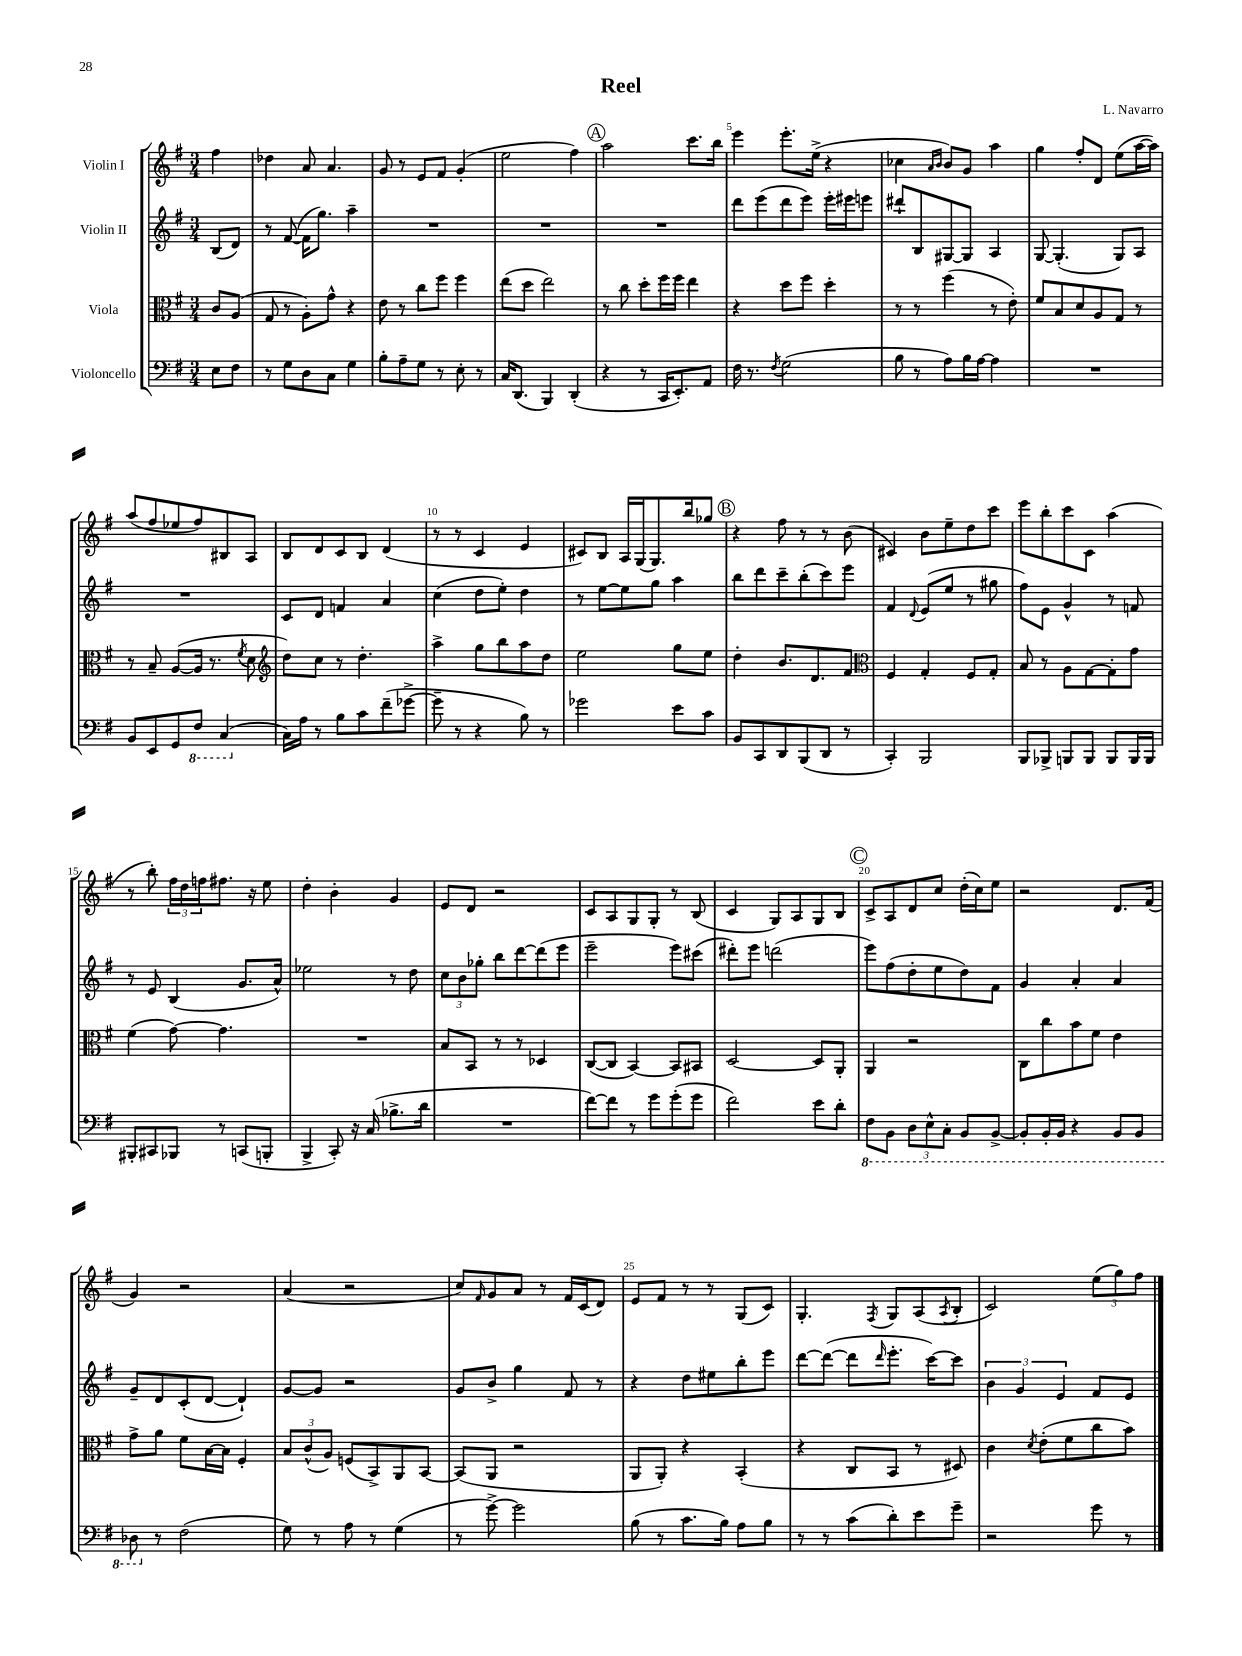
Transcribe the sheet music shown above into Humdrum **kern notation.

**kern	**kern	**kern	**kern
*part4	*part3	*part2	*part1
*staff4	*staff3	*staff2	*staff1
*I"Violoncello	*I"Viola	*I"Violin II	*I"Violin I
*clefF4	*clefC3	*clefG2	*clefG2
*k[f#]	*k[f#]	*k[f#]	*k[f#]
*M3/4	*M3/4	*M3/4	*M3/4
=	=	=	=
8E\L	8c/L	(8B/L	4ff#\
8F#\J	(8A/J	8d/J)	.
=1	=1	=1	=1
8r	8G/	8r	4dd-X\
8G\L	8r	([8f#/	.
8D\	8A'\L)	16f#\KL]	8a/
.	.	8.gg\J)	.
8C\J	8g^^\J	.	4.a/
4G\	4r	4aa~\	.
=2	=2	=2	=2
8B'\L	8e\	2.r	8g/
8A~\	8r	.	8r
8G\J	8cc\L	.	8e/L
8r	8ff#\J	.	8f#/J
8E'\	4ff#\	.	(4g'/
8r	.	.	.
=3	=3	=3	=3
16C/KL	(8ee\L	2.r	2ee\
(8.DD/J	.	.	.
.	8dd\J	.	.
4BBB/)	2ee\)	.	.
(4DD'/	.	.	4ff#\)
!!LO:REH:place=s1:t=A
=4	=4	=4	=4
4r	8r	2.r	2aa\
.	8cc\	.	.
8r	8dd'\L	.	.
16CC/KL	16ff#\L	.	.
8.EE'/)	16ff#\JJ	.	.
.	4ee\	.	8.ccc\L
8AA/J	.	.	.
.	.	.	16bb\Jk
=5	=5	=5	=5
16F#\	4r	8ddd\L	4eee\
8.r	.	.	.
.	.	(8eee\	.
8qF#/	.	.	.
(2G\	8dd\L	8ddd\	8.eee'\L
.	8ff#\J	8eee\J)	.
.	.	.	(16ee^\Jk
.	4dd'\	16eee'\LL	4r
.	.	16eee#X\J	.
.	.	8eeen\J	.
=6	=6	=6	=6
8B\	8r	8ddd#X`/L	4cc-X\
8r	8r	8B/	.
.	.	.	16qqa/LL
.	.	.	16qqb/JJ
8A\L)	(4ff#\	[8G#X/	8b/L)
16B\L	.	8G#/J]	8g/J
[16A\JJ	.	.	.
4A\]	8r	4A/	4aa\
.	8e'\)	.	.
=7	=7	=7	=7
2.r	8f#/L	[8G/	4gg\
.	8B/	(4.G'/]	.
.	8d/	.	8ff#'/L
.	8A/	.	8d/J
.	8G/J	8G/L)	(8ee\L
.	8r	8A/J	[16aa\L
.	.	.	16aa\JJ])
!!LO:LB:g=z
=8	=8	=8	=8
8BB/L	8r	2.r	(8aa/L
8EE/	8B~/	.	8ff#/
8GG/	([8A/L	.	8ee-X/
*8ba	*	*	*
8FF#/J	16A/Jk]	.	8ff#/)
.	8.r	.	.
(4CC/	.	.	8B#X/
.	8qf#/	.	.
.	8d\	.	8A/J
=9	=9	=9	=9
*	*clefG2	*	*
*X8ba	*	*	*
16C\LL)	8dd\L)	8c/L	8B/L
16A\JJ	.	.	.
8r	8cc\J	8d/J	8d/
8B\L	8r	4fn/	8c/
8c\	4.dd'\	.	8B/J
(8f#~\	.	4a/	(4d/
[8g-X^\J	.	.	.
=10	=10	=10	=10
8g-~\]	4aa^\	(4cc\	8r
8r	.	.	8r
4r	8gg\L	8dd\L	4c/
.	8bb\	8ee'\J)	.
8B\)	8aa\	4dd\	4e/
8r	8dd\J	.	.
=11	=11	=11	=11
2g-X\	2ee\	8r	8c#X/L)
.	.	[8ee\L	8B/J
.	.	8ee\]	16A/LL
.	.	.	(16G/J
.	.	8gg\J	8.G/)
8e\L	8gg\L	4aa\	.
.	.	.	16bb/k
8c\J	8ee\J	.	8gg-X/J
!!LO:REH:place=s1:t=B
=12	=12	=12	=12
8BB/L	4dd'\	8bb\L	4r
8CC/	.	8ddd\	.
8DD/	8.b/L	8ccc~\	8ff#\
(8BBB/	.	(8bb'\	8r
.	8.d/	.	.
8DD/J	.	8ccc\)	8r
8r	8f#/J	8eee\J	(8b\
=13	=13	=13	=13
*	*clefC3	*	*
4CC'/)	4F#/	4f#/	4c#X/)
.	.	8qqd/	.
2BBB/	4G'/	(8e/L	8b\L
.	.	8ee/J	8ee~\
.	8F#/L	8r	8dd\
.	8G'/J	8gg#X\	8ccc\J
=14	=14	=14	=14
8BBB/L	8B/	8ff#\L)	8eee\L
8BBB-X^/J	8r	8e\J	8bb'\
8BBBn/L	8A\L	4g^^/	8ccc\
8BBB/J	[8G\	.	8c\J
8BBB/L	8G'\]	8r	(4aa\
16BBB/L	8g\J	8fn/	.
16BBB/JJ	.	.	.
!!LO:LB:g=z
=15	=15	=15	=15
8BBB#X'/L	(4f#\	8r	8r
8CC#X/	.	8e/	8bb'\)
8BBB-X/J	[8g\)	(4B/	24ff#\LL
.	.	.	24dd\
.	.	.	24ffn\J
8r	4.g\]	.	8.ff#X\J
(8CCn/L	.	8.g/L	.
.	.	.	16r
8BBBn'/J	.	.	8ee\
.	.	16a^^/Jk)	.
=16	=16	=16	=16
4BBB^/	2.r	2ee-X\	4dd'\
8CC'/)	.	.	4b'\
16r	.	.	.
(16C/	.	.	.
8.B-X^\L	.	8r	4g/
.	.	8dd\	.
16d\Jk	.	.	.
=17	=17	=17	=17
2.r	8B/L	12cc\L	8e/L
.	.	12b\	.
.	8BB/J	.	8d/J
.	.	12gg-X'\J	.
.	8r	8bb\L	2r
.	8r	[8ddd\	.
.	4D-X/	(8ddd\]	.
.	.	8eee\J	.
=18	=18	=18	=18
[8f#\L)	([8C/L	2eee~\	8c/L
8f#\J]	8C/J]	.	8A/
8r	[4BB/)	.	8G/
8g\L	.	.	8G'/J
(8g'\	8BB/L]	8eee\L)	8r
8g\J	8BB#X/J	(8ccc#X\J	(8B/
=19	=19	=19	=19
2f#\)	[2D/	8ddd#X'\L)	4c/
.	.	8eee\J	.
.	.	(2dddn\	8G/L)
.	.	.	8A/
8e\L	8D/L]	.	8G/
8d'\J	8AA'/J	.	8B/J
!!LO:REH:place=s1:t=C
=20	=20	=20	=20
*8ba	*	*	*
8FF#\L	4AA/	8eee\L)	8c^/L
8BBB\J	.	(8ff#\	8A/
12DD\L	2r	8dd'\	8d/
12EE^^\	.	.	.
.	.	8ee\	8cc/J
12CC'\J	.	.	.
8BBB/L	.	8dd\)	(16dd'\LL
.	.	.	16cc\J)
[8BBB^/J	.	8f#\J	8ee\J
=21	=21	=21	=21
8BBB'/L]	8C\L	4g/	2r
16BBB'/L	8cc\	.	.
16BBB/JJ	.	.	.
4r	8b\	4a'/	.
.	8f#\J	.	.
8BBB/L	4e\	4a/	8.d/L
8BBB/J	.	.	.
.	.	.	(16f#/Jk
!!LO:LB:g=z
=22	=22	=22	=22
8DD-X\	8g^\L	8g~/L	4g/)
*X8ba	*	*	*
8r	8a\J	8d/	.
(2F#\	8f#\L	(8c'/	2r
.	[16B\L	[8d/J	.
.	16B\JJ]	.	.
.	4F#'/	4d`/])	.
=23	=23	=23	=23
8G\)	12B/L	[8g/L	(4a/
.	(12c^^/	.	.
8r	.	8g/J]	.
.	12A/J)	.	.
8A\	(8Fn/L	2r	2r
8r	8BB^/)	.	.
(4G\	8AA/	.	.
.	[8BB/J	.	.
=24	=24	=24	=24
8r	(8BB/L]	8g/L	8cc/L)
.	.	.	16qqf#/
[8g^\)	8AA/J	8b^/J	8g/
2g\]	2r	4gg\	8a/J
.	.	.	8r
.	.	8f#/	16f#/LL
.	.	.	(16c/J
.	.	8r	8d/J)
=25	=25	=25	=25
(8B\	8AA/L	4r	8e/L
8r	8AA'/J)	.	8f#/J
8.c\L	4r	8dd\L	8r
.	.	8ee#X\	8r
16B\Jk)	.	.	.
8A\L	(4BB'/	8bb'\	(8G/L
8B\J	.	8eee\J	8c/J)
=26	=26	=26	=26
8r	4r	[8ddd\L	4.G'/
8r	.	(8ddd\J_	.
(8c\L	8C/L	8ddd\L]	.
.	.	16qqddd/	8qF#/
8d'\)	8BB/J	8.eee'\J	8G/L
8e\	8r	.	(8A/
.	.	[16ccc\KL)	.
.	.	.	8qA/
8g~\J	8D#X/)	8ccc\J]	8B'/J
=27	=27	=27	=27
2r	4c\	6b\	2c/)
.	.	6g/	.
.	8qd/	.	.
.	(8e'\L	.	.
.	.	6e/	.
.	8f#\	.	.
8g\	8cc\	8f#/L	(12ee\L
.	.	.	12gg\)
8r	8b\J)	8e/J	.
.	.	.	12ff#\J
==	==	==	==
*-	*-	*-	*-
